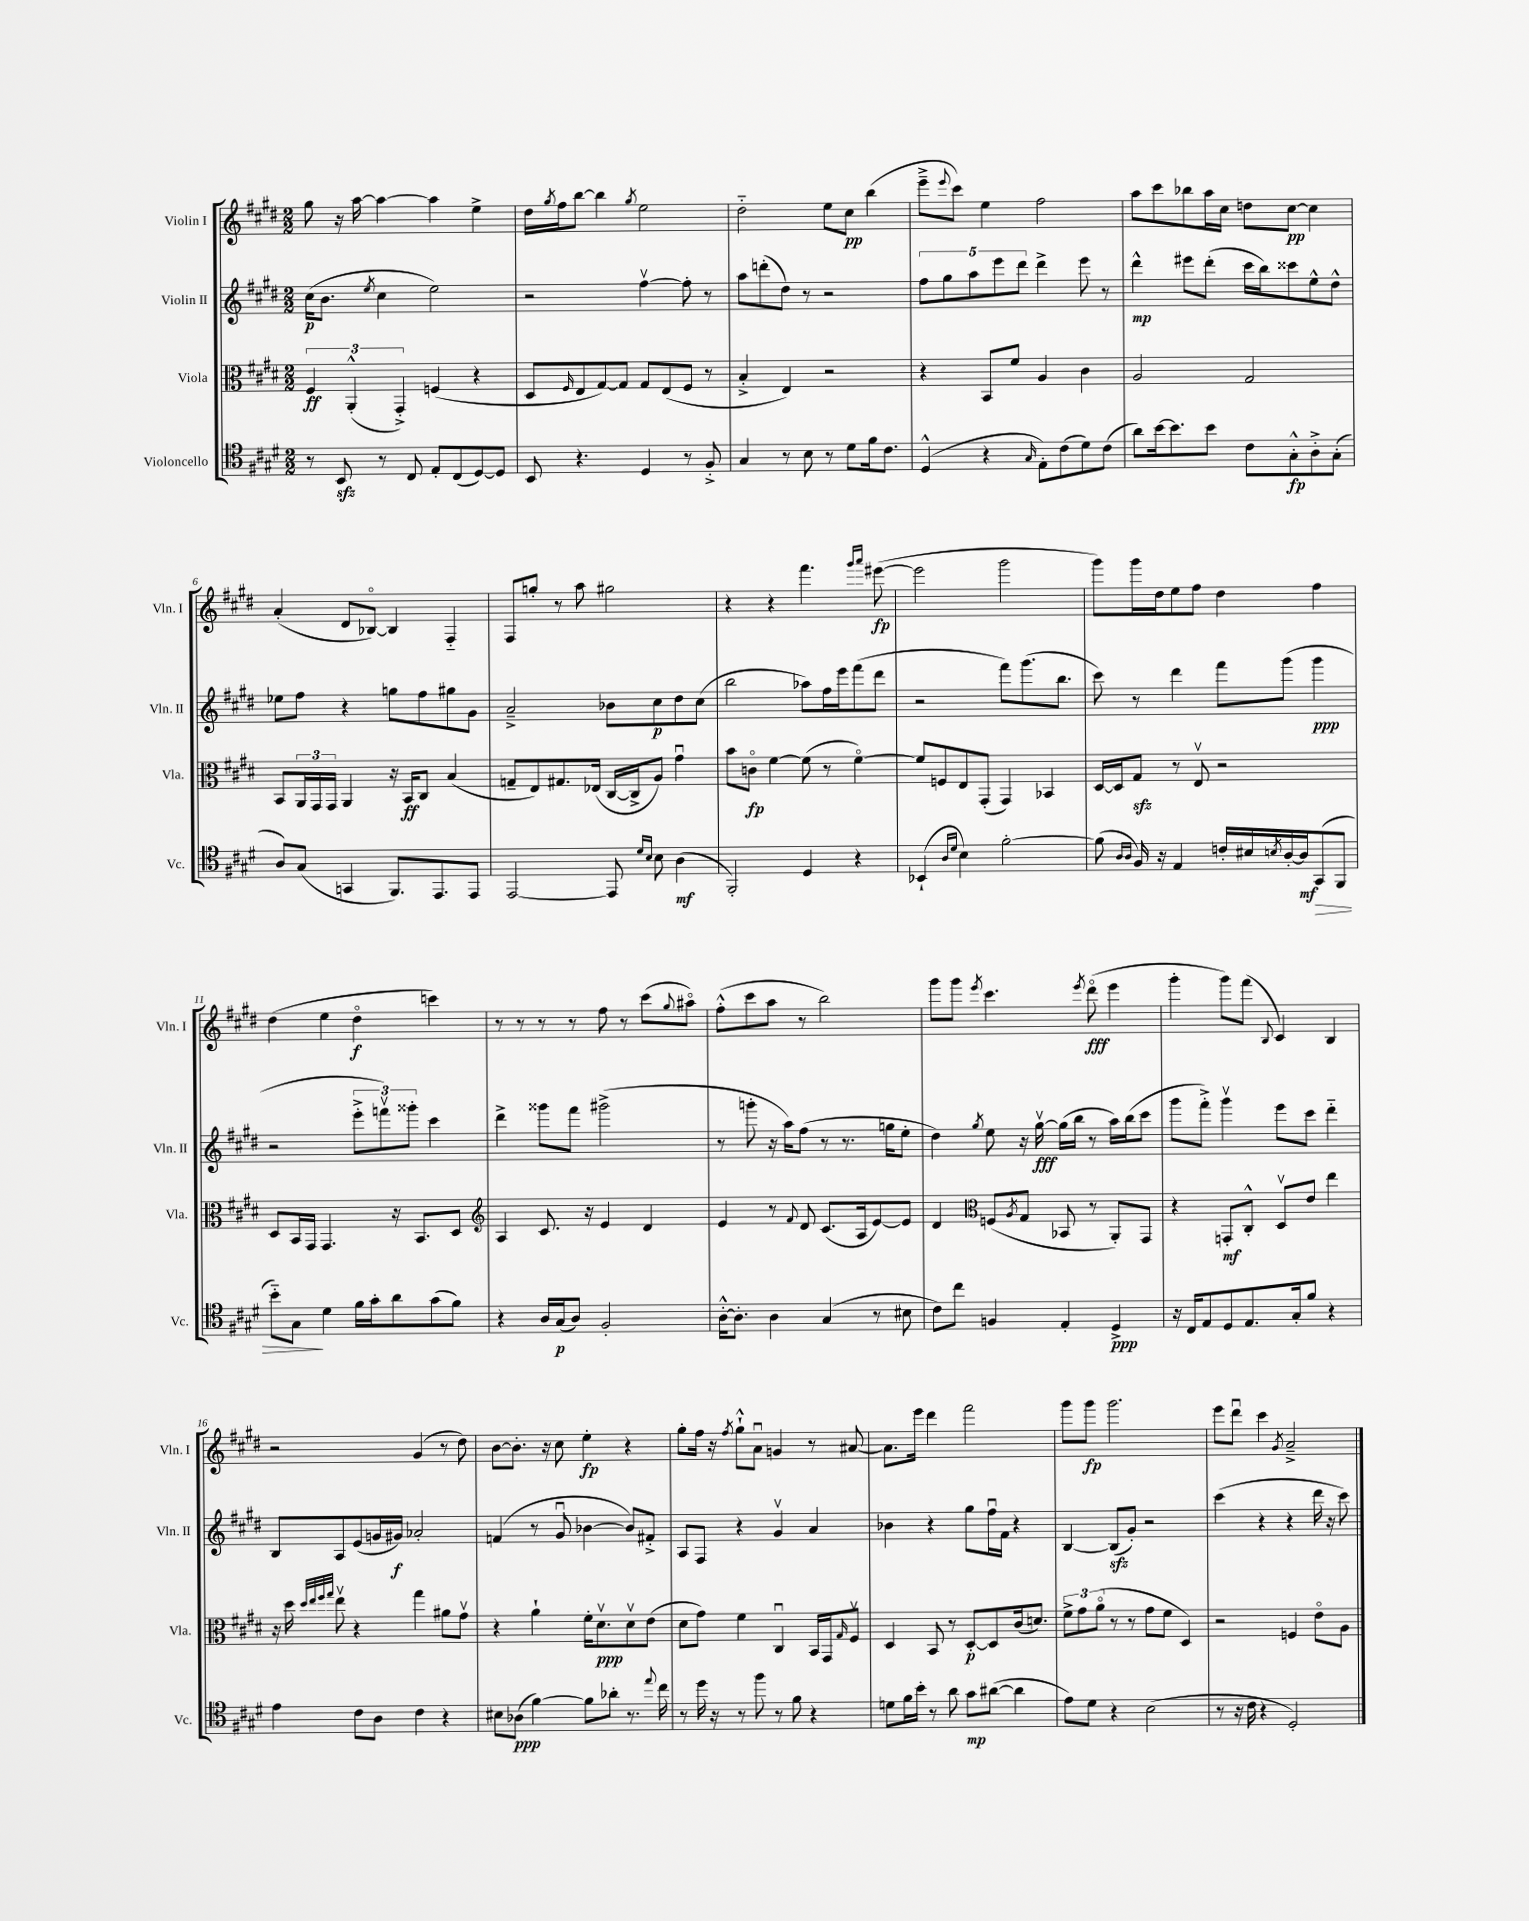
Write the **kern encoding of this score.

**kern	**kern	**kern	**kern
*staff4	*staff3	*staff2	*staff1
*clefC4	*clefC3	*clefG2	*clefG2
*k[f#c#g#d#]	*k[f#c#g#d#]	*k[f#c#g#d#]	*k[f#c#g#d#]
*M2/2	*M2/2	*M2/2	*M2/2
8r	6F#	(16cc#	8gg#
.	.	8.b	.
8BB	.	.	16r
.	(6AA'^^	.	.
.	.	.	[16aa
.	.	8qee	.
8r	.	4cc#	4aa_
.	6GG#'^)	.	.
8C#	.	.	.
8E'	(4F	2ee)	4aa]
(8C#	.	.	.
[8D#)	4r	.	4ee^
8D#]	.	.	.
=	=	=	=
8BB	8D#	2r	16dd#
.	.	.	8qgg#
.	.	.	16ff#
.	16qqF#	.	.
4.r	8E	.	[8bb
.	[8G#)	.	4bb]
.	8G#]	.	.
.	.	.	8qgg#
4D#	8G#	[4ff#v	2ee
.	(8E	.	.
8r	8F#	8ff#']	.
8F#'^	8r	8r	.
=	=	=	=
4G#	4B'^	8aa	2dd#'~
.	.	(8ddd'	.
8r	4E)	8dd#)	.
8B	.	8r	.
8r	2r	2r	8ee
8d#	.	.	8cc#
16f#	.	.	(4bb
8.c#	.	.	.
=	=	=	=
(4D#^^	4r	10ff#	8eee~^
.	.	10gg#	.
.	.	.	8qqeee
.	.	.	8ccc#)
.	.	10aa	.
4r	8BB	.	4ee
.	.	10eee	.
.	8f#	.	.
.	.	10ddd#	.
16qqG#	.	.	.
8E')	4A	4ddd#^	2ff#
(8c#	.	.	.
8d#)	4c#	8eee	.
(8c#	.	8r	.
=	=	=	=
8a)	2A	4ddd#^^	8aa
[16b	.	.	8ccc#
8.b]	.	.	.
.	.	8eee#	8bb-
8b	.	(8ddd#'	16aa
.	.	.	16cc#
8c#	2G#	16ccc#	8dd
.	.	16bb)	.
8G#'^^	.	8ccc##	[8cc#
8A'^	.	8ee^^	4cc#]
(8G#'	.	8dd#^^	.
=	=	=	=
8A)	8BB	8ee-	(4a'
(8G#	24AA	8ff#	.
.	24GG#	.	.
.	24GG#	.	.
4GG	4AA	4r	8d#
.	.	.	[8B-o)
8.FF#)	16r	8gg	4B-]
.	16BB	.	.
.	8C#	8ff#	.
8.EE	.	.	.
.	(4B	8gg#	4F#'~
8EE	.	8g#	.
=	=	=	=
[2EE	8G~	2a~^	8F#
.	8E)	.	8gg'
.	8.G#	.	8r
.	.	.	8aa
.	(16E-	.	.
8EE]	[16C#	8b-	2gg#
.	16C#^]	.	.
16qqd#	.	.	.
16qqB	.	.	.
8B	8A)	8cc#	.
(4A	4g#u	8dd#	.
.	.	(8cc#	.
=	=	=	=
2FF#')	8b	2bb	4r
.	8co	.	.
.	[4f#	.	4r
4D#	(8f#]	8aa-)	4.fff#
.	8r	16ff#	.
.	.	16eee	.
4r	[4f#o)	(8fff#	.
.	.	.	16qqggg#
.	.	.	16qqaaa
.	.	8ddd#	([8eee#
=	=	=	=
(4BB-`	8f#]	2r	2eee#]
.	8F	.	.
16qqA	.	.	.
16qqd#	.	.	.
4B)	8E	.	.
.	(8GG#'	.	.
[2f#'	4GG#)	8fff#)	2ggg#
.	.	(8.ggg#	.
.	4BB-	.	.
.	.	8.bb	.
=	=	=	=
(8f#]	[16D#	8ccc#)	8ggg#)
.	16D#]	.	.
16qqA	.	.	.
16qqA	.	.	.
16F#)	8G#	8r	16ggg#
16r	.	.	16dd#
4E	8r	4ddd#	8ee
.	8Ev	.	8ff#
16c'	2r	8fff#	4dd#
16B#	.	.	.
8qB	.	.	.
[16A'	.	(8ggg#	.
16A]	.	.	.
(8GG#	.	4ggg#	4ff#
8FF#	.	.	.
=	=	=	=
8b'~)	8D#	2r	(4dd#
8G#	16BB	.	.
.	16GG#	.	.
4d#	4.GG#	.	4ee
16f#	.	12eee'^	4dd#o
16g#'	.	.	.
.	.	12fffv)	.
8a	16r	.	.
.	.	12ggg##'	.
.	8.BB	.	.
(8g#	.	4ccc#	4ccc)
8f#)	8D#	.	.
=	=	=	=
*	*clefG2	*	*
4r	4A	4ddd#^	8r
.	.	.	8r
16A	8.c#	8ggg##	8r
(16G#	.	.	.
8A)	.	8fff#	8r
.	16r	.	.
2F#'	4e	(2ggg#^	8ff#
.	.	.	8r
.	4d#	.	(8ccc#
.	.	.	8qqgg#
.	.	.	8aa#o)
=	=	=	=
[16A'^^	4e	8r	(8ff#'^^
8.A']	.	.	.
.	.	8ggg'	8ccc#
4A	8r	16r	8aa
.	.	16aa)	.
.	8qqf#	.	.
.	8d#	(8ff#	8r
(4G#	(8.c#	8r	2bb)
.	.	8.r	.
.	16A	.	.
8r	[8e)	.	.
.	.	16gg	.
8B#	8e]	8ee'	.
=	=	=	=
8c#)	4d#	4dd#)	8ggg#
8cc#	.	.	8ggg#
*	*clefC3	*	*
.	.	8qgg#	8qeee
4F	(8F	8ee	4.ccc#
.	8qA	.	.
.	8G#	16r	.
.	.	[16gg#v	.
4E'	8BB-	(16gg#]	.
.	.	16bb	.
.	.	.	8qeee
.	8r	8r	(8ddd#o
4D#^	8AA')	16aa)	4eee
.	.	(16bb	.
.	8GG#	8ccc#	.
=	=	=	=
16r	4r	8ggg#	4ggg#'
16C#	.	.	.
8E	.	8fff#'^)	.
8D#	8GG'	4ggg#v	8ggg#)
8.E	8C#'^^	.	(8fff#
.	.	.	8qqB
.	8D#v	8eee	4c#)
16G#'	.	.	.
8f#	8e	8ccc#	.
4r	4ee	4ddd#'~	4B
=	=	=	=
4e	16r	8B	2r
.	16dd#	.	.
.	32qqdd#	.	.
.	32qqee	.	.
.	32qqff#	.	.
.	32qqgg#	.	.
.	8eev	8A	.
8c#	4r	(8e	.
8A	.	16g	.
.	.	16g#)	.
4c#	4gg#	2a-'	(4g#
4r	8a#	.	8r
.	8g#v	.	8dd#)
=	=	=	=
8B#	4r	(4f	[8b
(8A-	.	.	8.b']
[4f#)	4a`	8r	.
.	.	.	16r
.	.	8g#u	8cc#
8f#]	16f#'	[4b-	4ee'
.	8.d#v	.	.
8a-'	.	.	.
8.r	8d#v	8b-])	4r
.	(8e	8f#'^	.
8qqee	.	.	.
16cc#	.	.	.
=	=	=	=
8r	8d#	8A	8gg#'
16dd#	8g#)	8F#	16ff#
16r	.	.	16r
.	.	.	8qff#
8r	4f#	4r	8gg#`^^
8ff#	.	.	8au
8r	4C#u	4g#v	4g
8f#	.	.	.
4r	16BB	4a	8r
.	16GG#	.	.
.	16qqG#	.	.
.	8F#v	.	[8a#
=	=	=	=
8d	4D#	4b-	8.a#]
16f#	.	.	.
16b'	.	.	16eee
8r	8BB	4r	4ddd#
8a	8r	.	.
8g#	[8D#'	8gg#	2fff#
([8a#	8D#]	16ff#u	.
.	.	16f#	.
4a#]	(16c#	4r	.
.	8.d)	.	.
=	=	=	=
8e)	12f#^	[4B	8ggg#
.	12g#	.	.
8d#	.	.	8ggg#
.	(12ao	.	.
4r	8r	(8B]	2.ggg#
.	8r	8g#')	.
(2B	8g#	2r	.
.	8f#	.	.
.	4D#)	.	.
=	=	=	=
8r	2r	(4ccc#	8eee
16r	.	.	8ddd#u
16c#	.	.	.
4r	.	4r	4ccc#
.	.	.	8qg#
2D#')	4F	4r	2a~^
.	8eo	16ddd#	.
.	.	16r	.
.	8A	8ccc#)	.
==	==	==	==
*-	*-	*-	*-
